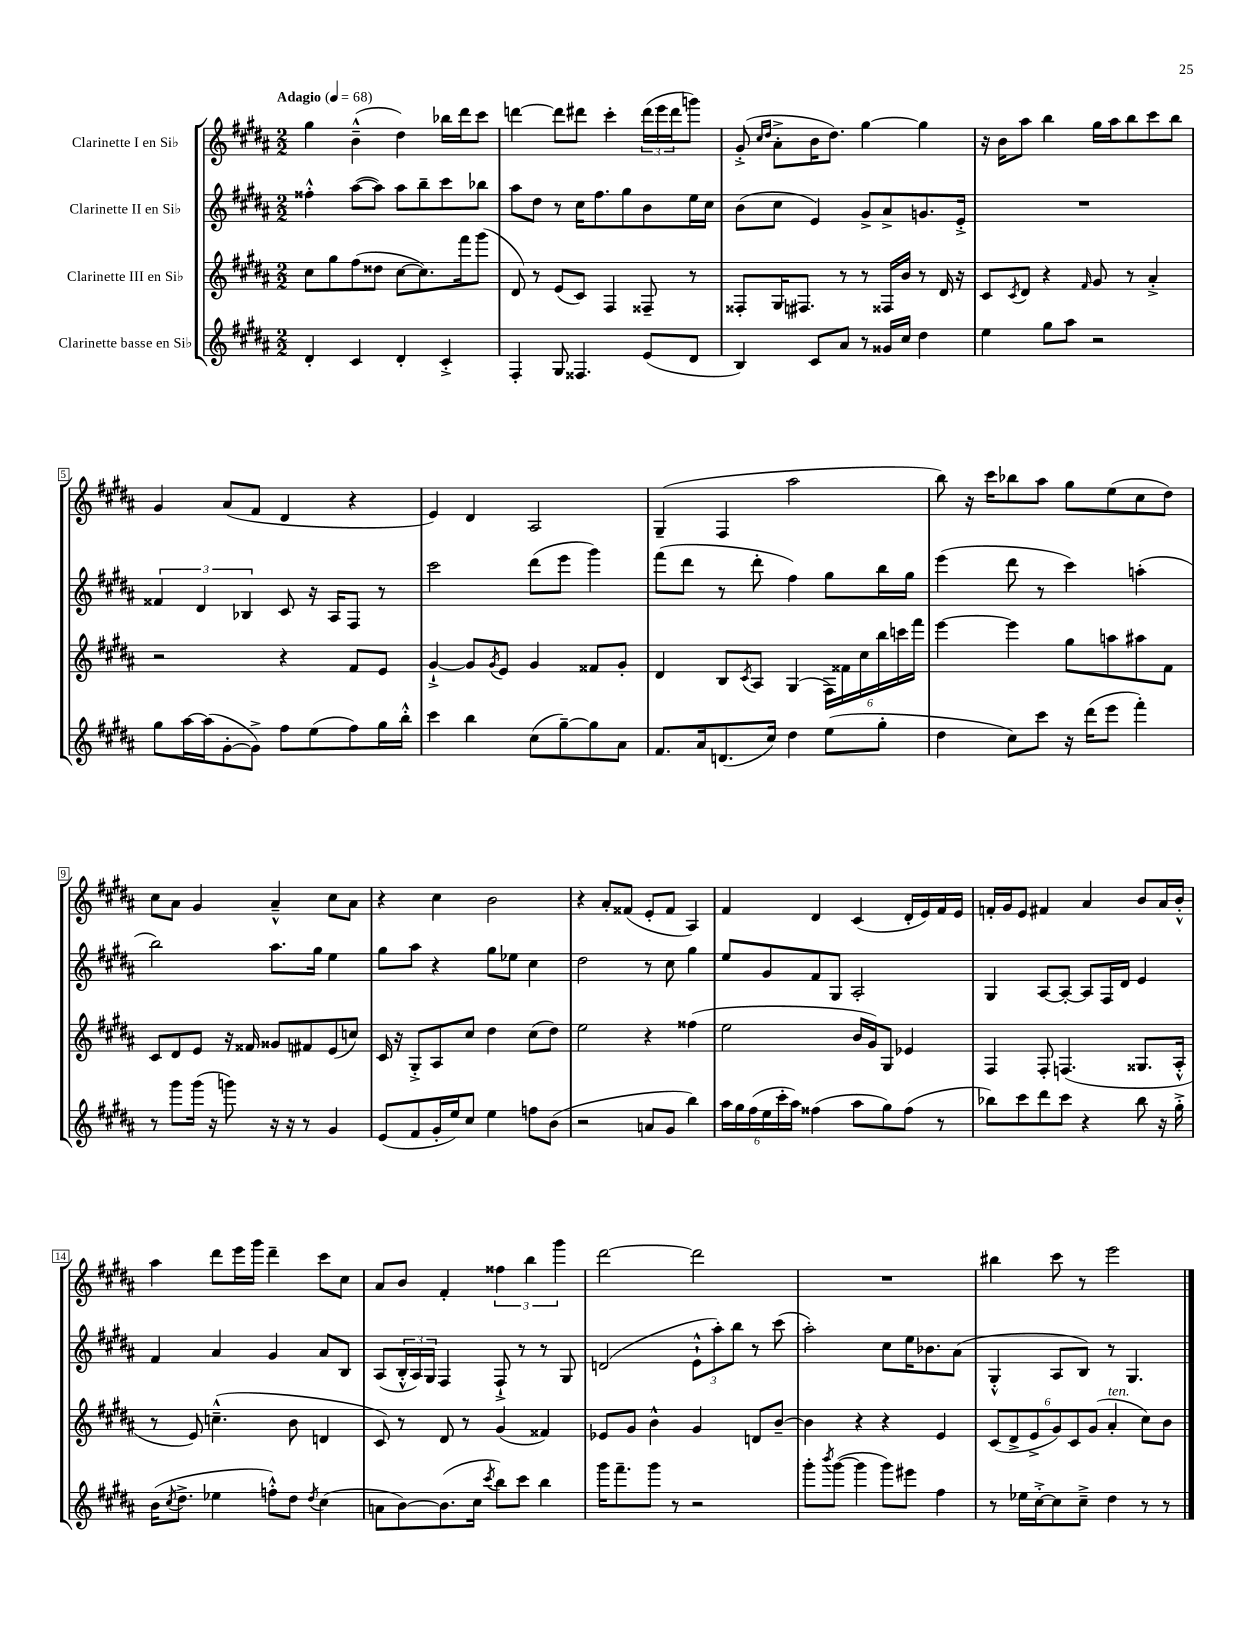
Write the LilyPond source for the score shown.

<<
\new StaffGroup <<
\new Staff = "s0" \with { instrumentName = "Clarinette I en Sib" } {
    \clef treble \key b \major \numericTimeSignature \time 2/2 \tempo "Adagio" 4 = 68
    gis''4 b'4---^( dis''4) bes''16 dis'''16 cis'''8 |
    d'''4~ d'''8 dis'''8 cis'''4-. \tuplet 3/2 { dis'''16( e'''16 dis'''16 } g'''8) |
    gis'8-.->( \grace { cis''16 dis''16 } ais'8-.-> b'16 dis''8.) gis''4~ gis''4 |
    r16 b'16 ais''8 b''4 gis''16 ais''16 b''8 cis'''8 b''8 |
    gis'4 ais'8( fis'8 dis'4 r4 |
    e'4) dis'4 ais2 |
    gis4--( fis4 ais''2 |
    b''8) r16 cis'''16 bes''8 ais''8 gis''8 e''8( cis''8 dis''8) |
    cis''8 ais'8 gis'4 ais'4---^ cis''8 ais'8 |
    r4 cis''4 b'2 |
    r4 ais'8-. fisis'8( e'8-. fisis'8 ais4) |
    fis'4 dis'4 cis'4( dis'16-. e'16) fis'16 e'16 |
    f'16-. gis'16 e'8 fis'4 ais'4 b'8 ais'16 b'16-.-^ |
    ais''4 dis'''8 e'''16 gis'''16 dis'''4-- cis'''8 cis''8 |
    ais'8 b'8 fis'4-. \tuplet 3/2 { fisis''4 b''4 gis'''4 } |
    dis'''2~ dis'''2 |
    R1 |
    bis''4 cis'''8 r8 e'''2 \bar "|." |
}
\new Staff = "s1" \with { instrumentName = "Clarinette II en Sib" } {
    \clef treble \key b \major \numericTimeSignature \time 2/2
    fisis''4-.-^ ais''8~( ais''8) ais''8 b''8-- cis'''8 bes''8 |
    ais''8 dis''8 r8 cis''16 fis''8. gis''8 b'8 e''16 cis''16 |
    b'8( cis''8 e'4) gis'8-> ais'8-> g'8. e'16-.-> |
    R1 |
    \tuplet 3/2 { fisis'4 dis'4 bes4 } cis'8 r16 ais16 fis8 r8 |
    cis'''2 dis'''8( e'''8 gis'''4) |
    fis'''8( dis'''8 r8 dis'''8-. fis''4) gis''8 b''16 gis''16 |
    e'''4( dis'''8 r8 cis'''4) a''4-.( |
    b''2) ais''8. gis''16 e''4 |
    gis''8 ais''8 r4 gis''8 ees''8 cis''4 |
    dis''2 r8 cis''8 gis''4 |
    e''8 gis'8 fis'8 gis8 ais2-. |
    gis4 ais8~ ais8~-. ais8 fis16 dis'16 e'4 |
    fis'4 ais'4 gis'4 ais'8 b8 |
    ais8( \tuplet 3/2 { b16-.-^ ais16) gis16 } fis4 fis8-!-> r8 r8 gis8 |
    d'2( \tuplet 3/2 { e'8-!-^ ais''8-.) b''8 } r8 cis'''8( |
    ais''2-.) cis''8 e''16 bes'8. ais'8( |
    gis4-.-^ ais8 b8) r8 gis4. \bar "|." |
}
\new Staff = "s2" \with { instrumentName = "Clarinette III en Sib" } {
    \clef treble \key b \major \numericTimeSignature \time 2/2
    cis''8 gis''8 fis''8( disis''8 cis''8~ cis''8.) fis'''16 gis'''8( |
    dis'8) r8 e'8( cis'8) fis4 fisis8-- r8 |
    fisis8-. gis16 fis8. r8 r8 fisis16 b'16 r8 dis'16 r16 |
    cis'8 \acciaccatura { cis'8 } dis'8 r4 \grace { fis'16 } gis'8 r8 ais'4-.-> |
    r2 r4 fis'8 e'8 |
    gis'4~-!-> gis'8 \acciaccatura { gis'8 } e'8 gis'4 fisis'8 gis'8-. |
    dis'4 b8 \acciaccatura { cis'8 } ais8 gis4( \tuplet 6/4 { fis16) fisis'16 cis''16 b''16 c'''16 fis'''16 } |
    e'''4~ e'''4 gis''8 a''8 ais''8 fis'8 |
    cis'8 dis'8 e'8 r16 fisis'16 gisis'8 fis'8 e'8( c''8) |
    cis'16 r16 gis8-.-> ais8 cis''8 dis''4 cis''8( dis''8) |
    e''2 r4 fisis''4( |
    e''2 b'16 gis'16) gis8 ees'4 |
    fis4 fis8-. f4.( gisis8. ais16-.-^ |
    r8 e'8) c''4.---^( b'8 d'4 |
    cis'8) r8 dis'8 r8 gis'4( fisis'4) |
    ees'8 gis'8 b'4-^ gis'4 d'8 b'8~-- |
    b'4 r4 r4 e'4 |
    \tuplet 6/4 { cis'8( dis'8-> e'8-> gis'8) cis'8 gis'8( } ais'4-.^\markup { \italic "ten." } cis''8) b'8 \bar "|." |
}
\new Staff = "s3" \with { instrumentName = "Clarinette basse en Sib" } {
    \clef treble \key b \major \numericTimeSignature \time 2/2
    dis'4-. cis'4 dis'4-. cis'4-.-> |
    fis4-. gis8 fisis4. e'8( dis'8 |
    b4) cis'8 ais'8 r8 gisis'16 cis''16 dis''4 |
    e''4 gis''8 ais''8 r2 |
    gis''8 ais''16~ ais''16( gis'8~-. gis'8->) fis''8 e''8( fis''8) gis''16 b''16-.-^ |
    cis'''4 b''4 cis''8( gis''8~--) gis''8 ais'8 |
    fis'8. ais'16 d'8.( cis''16) dis''4 e''8( gis''8-. |
    dis''4 cis''8) cis'''8 r16 dis'''16( e'''8 fis'''4-.) |
    r8 gis'''8 gis'''16( r16 g'''8) r16 r16 r8 gis'4 |
    e'8( fis'8 gis'16-. e''16) cis''8 e''4 f''8 b'8( |
    r2 a'8 gis'8 b''4) |
    \tuplet 6/4 { ais''16 gis''16 fis''16( e''16 cis'''16-. ais''16) } fisis''4( ais''8 gis''8) fisis''8( r8 |
    bes''8) cis'''8 dis'''8 cis'''8 r4 bes''8 r16 gis''16-.-> |
    b'16( \acciaccatura { cis''8 } dis''8.-> ees''4 f''8-.-^) dis''8 \acciaccatura { dis''8 } cis''4( |
    a'8 b'8~) b'8.( cis''16 \acciaccatura { cis'''8 } b''8) cis'''8 b''4 |
    gis'''16 fis'''8.-- gis'''8 r8 r2 |
    gis'''8-. \acciaccatura { b'''8 } gis'''8~( gis'''4 gis'''8) eis'''8 fis''4 |
    r8 ees''16 cis''16~-.-> cis''8 cis''8---> dis''4 r8 r8 \bar "|." |
}
>>
>>
\layout { \context { \Score \override BarNumber.stencil = #(make-stencil-boxer 0.1 0.3 ly:text-interface::print) } }
